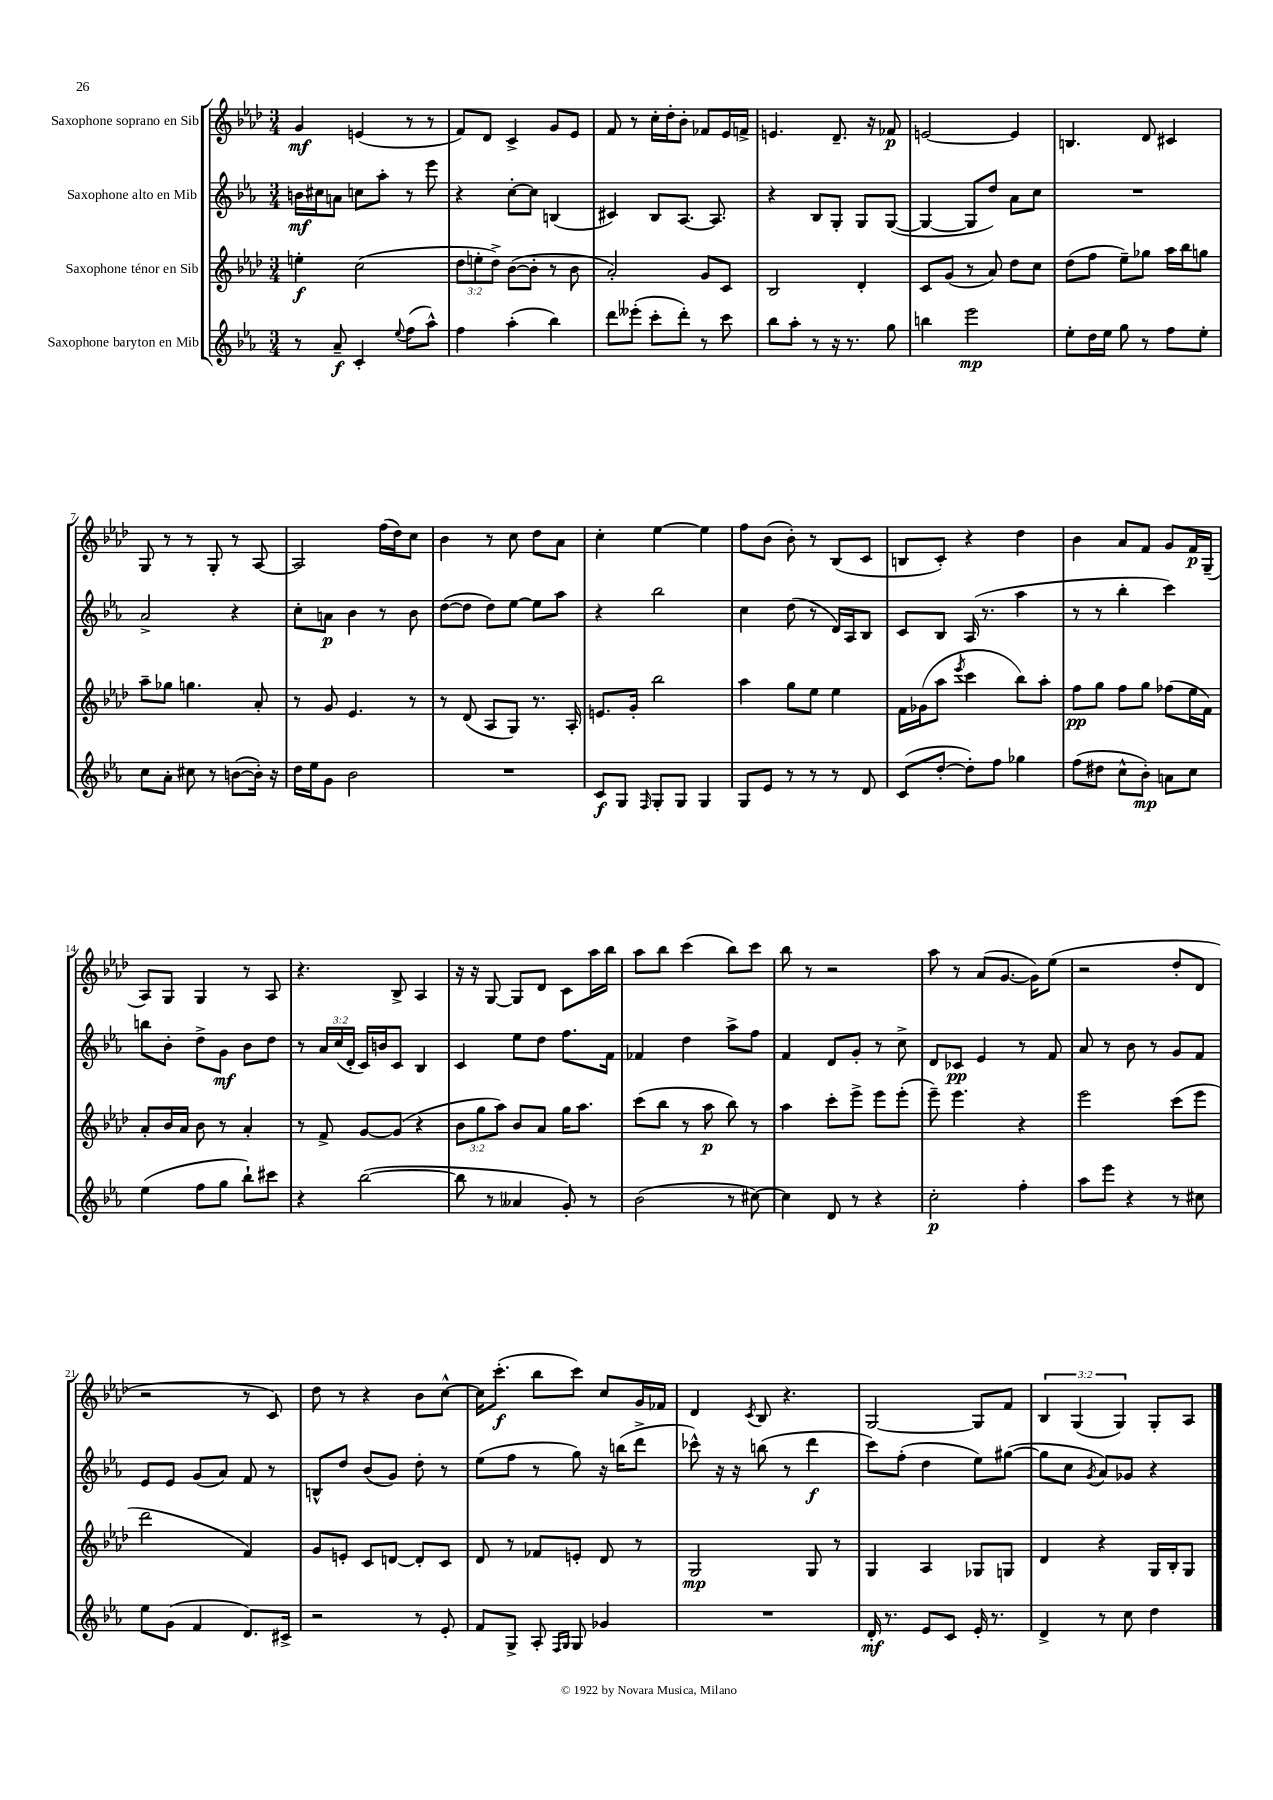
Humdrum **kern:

**kern	**kern	**kern	**kern
*staff4	*staff3	*staff2	*staff1
*clefG2	*clefG2	*clefG2	*clefG2
*k[b-e-a-]	*k[b-e-a-d-]	*k[b-e-a-]	*k[b-e-a-d-]
*M3/4	*M3/4	*M3/4	*M3/4
8r	4ee'	16b	4g
.	.	16cc#	.
8a-~	.	8a	.
4c'	(2cc	8cc	(4e
.	.	8aa-'	.
8qqee-	.	.	.
(8ff	.	8r	8r
8aa-^^)	.	8eee-	8r
=	=	=	=
4ff	12dd-	4r	8f)
.	12ee'	.	.
.	.	.	8d-
.	12dd-^)	.	.
(4aa-'	([8b-	[8cc'	4c^
.	8b-']	8cc]	.
4bb-)	8r	(4B	8g
.	8b-	.	8e-
=	=	=	=
8ddd	2a-')	4c#)	8f
(8eee--'	.	.	8r
8ccc'	.	8B-	16cc'
.	.	.	16dd-'
8ddd')	.	[8.A-	8b-'
8r	8g	.	8f-
.	.	8.A-]	.
8ccc	8c	.	16e-
.	.	.	16f^
=	=	=	=
8bb-	2B-	4r	4.e
8aa-'	.	.	.
8r	.	8B-	.
16r	.	8G'	8.d-~
8.r	.	.	.
.	4d-'	8G	.
.	.	.	16r
8gg	.	([8G	8f-
=	=	=	=
4bb	8c	4G_	[2e
.	(8g	.	.
2eee-	8r	8G]	.
.	8a-)	8dd)	.
.	8dd-	8a-	4e]
.	8cc	8cc	.
=	=	=	=
8ee-'	(8dd-	2.r	4.B
16dd	8ff	.	.
16ee-	.	.	.
8gg	8ee-~)	.	.
8r	8gg-	.	8d-
8ff	16aa-	.	4c#
.	16bb-	.	.
8ee-'	8gg	.	.
=	=	=	=
8cc	8aa-~	2a-^	8G
8a-'	8gg-	.	8r
8cc#	4.gg	.	8r
8r	.	.	8G'
([8b	.	4r	8r
16b'])	8a-'	.	[8A-
16r	.	.	.
=	=	=	=
16dd	8r	8cc'	2A-]
16ee-	.	.	.
8g	8g	8a	.
2b-	4.e-	4b-	.
.	.	8r	(16ff
.	.	.	16dd-)
.	8r	8b-	8cc
=	=	=	=
2.r	8r	([8dd	4b-
.	(8d-	8dd]	.
.	8A-	8dd)	8r
.	8G)	[8ee-	8cc
.	8.r	8ee-]	8dd-
.	.	8aa-	8a-
.	16A-'	.	.
=	=	=	=
8c	8.e	4r	4cc'
8G	.	.	.
.	16g'	.	.
16qqF	.	.	.
8G'	2bb-	2bb-	[4ee-
8G	.	.	.
4G	.	.	4ee-]
=	=	=	=
8G	4aa-	4cc	8ff
8e-	.	.	(8b-
8r	8gg	(8dd	8b-')
8r	8ee-	8r	8r
8r	4ee-	16d)	(8B-
.	.	16A-	.
8d	.	8B-	8c
=	=	=	=
(8c	16f	8c	8B
.	(16g-	.	.
[8dd'	8aa-	8B-	8c')
.	8qeee-	.	.
8dd'])	4ccc	(16A-	4r
.	.	8.r	.
8ff	.	.	.
4gg-	8bb-)	4aa-	4dd-
.	8aa-'	.	.
=	=	=	=
(8ff	8ff	8r	4b-
8dd#	8gg	8r	.
8cc^^	8ff	4bb-'	8a-
8b-')	8gg	.	8f
8a	(8ff-	4ccc)	8g
8cc	16ee-	.	16f
.	16f)	.	(16G~
=	=	=	=
(4ee-	8a-'	8bb	8A-)
.	16b-	8b-'	8G
.	16a-	.	.
8ff	8b-	8dd^	4G
8gg	8r	8g	.
8bb-`)	4a-'	8b-	8r
8ccc#	.	8dd	8A-
=	=	=	=
4r	8r	8r	4.r
.	8f^	24a-	.
.	.	(24cc	.
.	.	24d'	.
([2bb-	[8g	16c)	.
.	.	16b	.
.	(8g]	8c	8B-^
.	4r	4B-	4A-
=	=	=	=
8bb-]	12b-	4c	16r
.	.	.	16r
.	12gg	.	.
8r	.	.	[8G
.	12aa-)	.	.
4a--	8b-	8ee-	8G]
.	8a-	8dd	8d-
8g')	16gg	8.ff	8c
.	8.aa-	.	.
8r	.	.	16aa-
.	.	16f	16bb-
=	=	=	=
(2b-	(8ccc	4f-	8aa-
.	8bb-	.	8bb-
.	8r	4dd	(4ccc
.	8aa-	.	.
8r	8bb-)	8aa-^	8bb-)
[8cc#)	8r	8ff	8ccc
=	=	=	=
4cc#]	4aa-	4f	8bb-
.	.	.	8r
8d	8ccc'	8d	2r
8r	8eee-^	8g'	.
4r	8eee-	8r	.
.	(8eee-'	8cc^	.
=	=	=	=
2cc'	8eee-~)	8d	8aa-
.	4.eee-	8c-	8r
.	.	4e-	(8a-
.	.	.	[8.g
4ff'	4r	8r	.
.	.	.	16g])
.	.	8f	(8ee-
=	=	=	=
8aa-	2eee-	8a-	2r
8eee-	.	8r	.
4r	.	8b-	.
.	.	8r	.
8r	(8ccc	8g	8dd-'
8cc#	8eee-	8f	8d-
=	=	=	=
8ee-	2ddd-	8e-	2r
(8g	.	8e-	.
4f	.	(8g	.
.	.	8a-)	.
8.d)	4f)	8f	8r
.	.	8r	8c)
16c#^	.	.	.
=	=	=	=
2r	8g	8B^^	8dd-
.	8e'	8dd	8r
.	8c	(8b-	4r
.	[8d	8g)	.
8r	8d']	8dd'	8b-
8e-'	8c	8r	[8cc^^
=	=	=	=
8f	8d-	(8ee-	16cc]
.	.	.	(8.ccc'
8G^	8r	8ff	.
8A-'	8f-	8r	8bb-
16qqF	.	.	.
16qqG	.	.	.
8G	8e'	8gg)	8ccc)
4g-	8d-	16r	8cc
.	.	(16bb	.
.	8r	8ddd^	16g
.	.	.	16f-
=	=	=	=
2.r	2G	8ccc-^^)	4d-
.	.	16r	.
.	.	16r	.
.	.	.	8qc
.	.	(8bb	8B-
.	.	8r	4.r
.	8G	4ddd	.
.	8r	.	.
=	=	=	=
16d'	4G	8ccc)	[2G
8.r	.	.	.
.	.	(8ff'	.
8e-	4A-	4dd	.
8c	.	.	.
16e-'	8G-	8ee-)	8G]
8.r	.	.	.
.	8G	([8gg#	8f
=	=	=	=
4d^	4d-	8gg#]	6B-
.	.	8cc	.
.	.	.	(6G
.	.	8qg	.
8r	4r	8a-)	.
.	.	.	6G)
8cc	.	8g-	.
4dd	16G	4r	8G'
.	16B-'	.	.
.	8G	.	8A-
==	==	==	==
*-	*-	*-	*-
